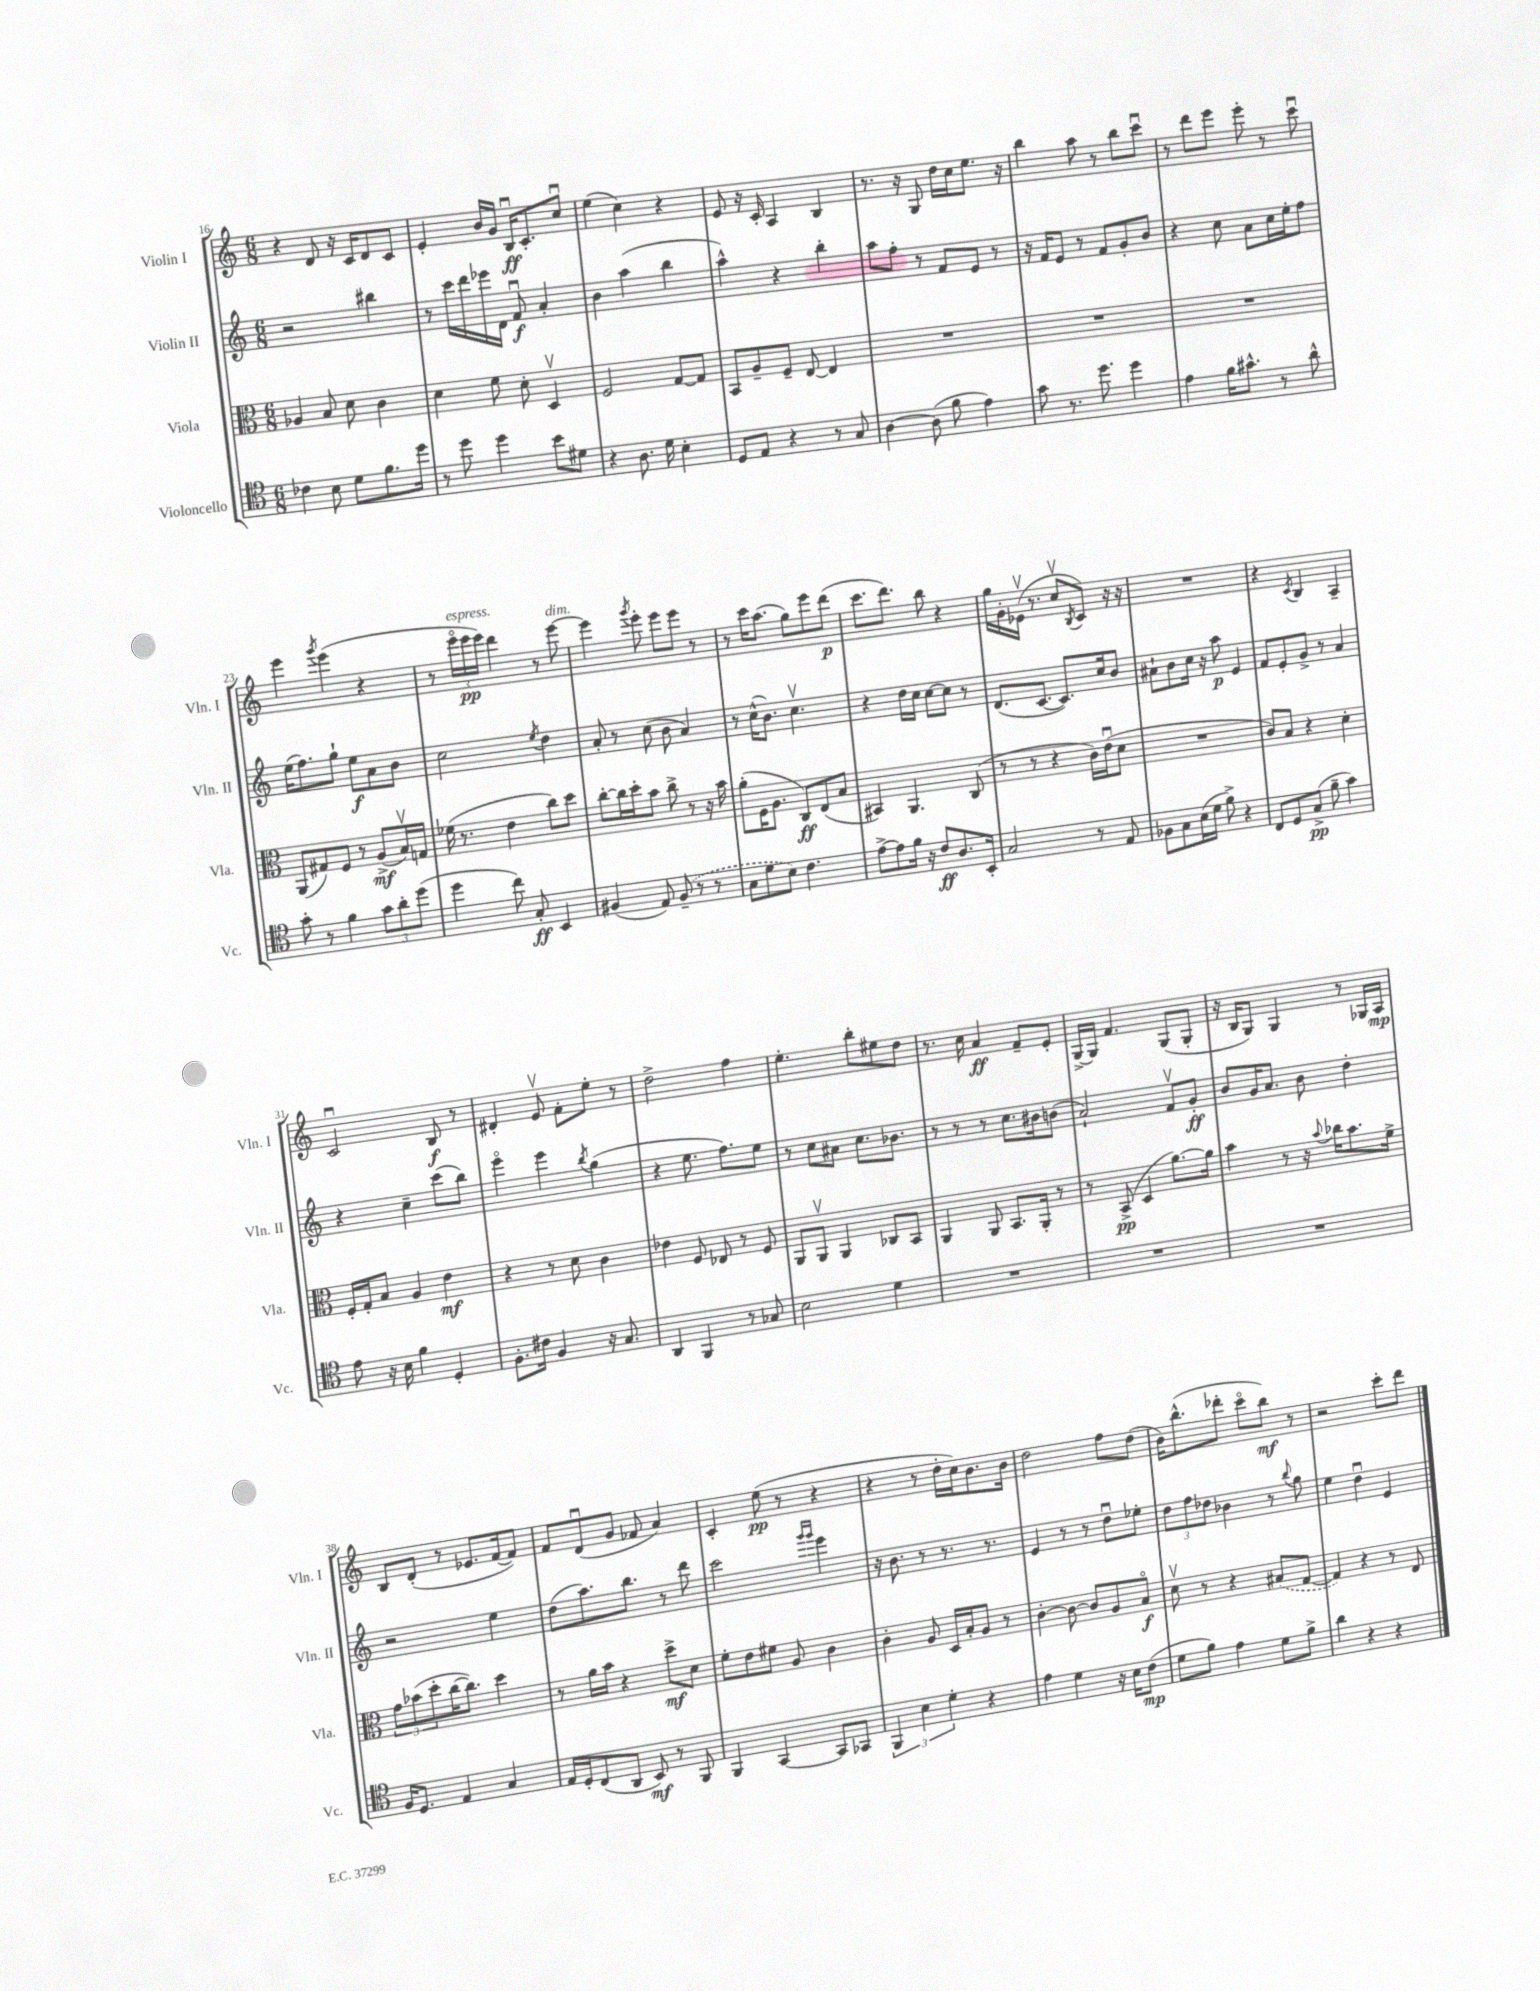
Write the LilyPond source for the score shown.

<<
\new StaffGroup <<
\new Staff = "s0" \with { instrumentName = "Violin I" shortInstrumentName = "Vln. I" } {
    \clef treble \key c \major \numericTimeSignature \time 6/8
    r4 d'8 r16 c'16 d'8 c'8 |
    e'4-. b'16 g'16 b16\downbow\ff c'8.-. c''8\downbow |
    e''4( c''4) r4 |
    e'8 r16 c'16-. a4 b4 |
    r8. r16 g8 d''16 c''16 e''8. r16 |
    b''4 a''8 r8 b''8 c'''8\downbow |
    r8 d'''8 e'''8 e'''8-. r8 c'''8\downbow |
    e'''4 \acciaccatura { g'''8 } e'''4( r4 |
    r8 \tuplet 3/2 { e'''16\flageolet^\markup { \italic "espress." } e'''16\pp e'''16) } d'''4 r8 e'''8~^\markup { \italic "dim." } |
    e'''4 \acciaccatura { g'''8 } e'''8-. e'''8 e'''8 r8 |
    r8 c'''16 a''8.( g''8) e'''8 d'''8\p( |
    c'''8. d'''8.) b''8 r4 |
    g''16 g'16-. ees'16\upbow( r8. c''8\upbow \acciaccatura { b8 } c'8) r16 r16 |
    R2. |
    r4 \acciaccatura { c'8 } b4 a4-- |
    c'2\downbow b8\f r8 |
    dis'4-. e'8\upbow f'8-. e''8-. r8 |
    d''2-> f''4 |
    e''4.-. b''8-. eis''8 d''8 |
    r8. c''16 a'4\ff f'8-- e'8-. |
    g16~-> g16 f'4. g8( g8-. |
    r16 b16 g8) g4 r8 ges16 a16\mp |
    b8 d'8-.( r8 ees'8. f'16~ f'8) |
    f'8 d'8\downbow( g'8 fes'8 a'4) |
    c'4-. e''8\pp( r8 r4 |
    r4 r8 d''16-. c''16) b'8. b'16 |
    d''2 f''8 d''8( |
    b'16) b''8.-^( des'''8-. c'''8\flageolet b''8\mf) r8 |
    r2 c'''8-. d'''8 \bar "|." |
}
\new Staff = "s1" \with { instrumentName = "Violin II" shortInstrumentName = "Vln. II" } {
    \clef treble \key c \major \numericTimeSignature \time 6/8
    r2 bis''4 |
    r8 c'''16 d'''16 ees'''16 d'16 f'8\downbow\f a'4-. |
    b'4 a''4( b''4 |
    a''4-^) r4 b''4-. |
    a''8 f''8-. r8 f'8 e'8 r8 |
    r16 f'16 e'8 r8 f'8 g'8-. b'8 |
    r4 c''8 a'8 c''16 e''16-. f''8 |
    e''16( f''8.) g''8-! e''8\f a'8 b'8 |
    c''2 \acciaccatura { e''8 } d''4 |
    a'8-. r8 c''8( b'8 a'4) |
    r8 c''16-^( b'8.) c''4.\upbow |
    r4 d''16 c''16 c''8~ c''8 r8 |
    d'8.( c'8.~ c'8.) c''16 b'8 |
    ais'8-! b'8 c''16 r16 a''8\p e'4 |
    f'8 e'8-. g'8-> r8 a'4 |
    r4 c''4-- c'''8( b''8) |
    e'''4\flageolet e'''4 \acciaccatura { b''8 } g''4( |
    r4 e''8. f''8.) e''8 |
    r8 c''8 ais'8 c''8. bes'8. |
    r8 r8 r8 c''8. bis'16 b'8( |
    a'2-!) f'8\upbow g'8-.\ff |
    b'8 g'16 a'8. b'8 d''4-. |
    r2 e''4 |
    d''8( a''8.) b''8. r8 d'''8 |
    c'''2 \grace { g'''16 g'''16 } e'''4 |
    r16 b'8. r8 r8. r8. |
    e'4 r8 r8 d''8\downbow ees''8-. |
    \tuplet 3/2 { d''8 f''8 des''8 } bes'4 r8 \appoggiatura { b''8 } g''8 |
    e''4 d''4\downbow e'4 \bar "|." |
}
\new Staff = "s2" \with { instrumentName = "Viola" shortInstrumentName = "Vla." } {
    \clef alto \key c \major \numericTimeSignature \time 6/8
    aes4 b8 d'8 c'4 |
    d'4 f'8 d'8-. d4\upbow |
    f2 g8~ g8 |
    b,8 a8-- f8-- e8~ e4 |
    R2. |
    R2. |
    R2. |
    a,8( gis8) f8 r8 a8->\mf( b16\upbow) g16 |
    fes'16( r8. e'4 c''8) d''8 |
    c''8~-. c''16 d''16-. b'8 c''8-> r8 r16 b'16 |
    a'8-.( f16 a8. c8\ff) e8( b8 |
    bis,4) a,4. c8( |
    r8 r8 r4 c'16) e'16\downbow( d'8 |
    R2. |
    c'8) b8 r4 d'4-. |
    f16-. g16-. b8 a4 e'4\mf |
    r4 r8 d'8 c'4 |
    ees'4 f8 ees8 r8 f8 |
    a,8 a,8\upbow a,4 ces8 b,8 |
    a,4 a,8 b,8. a,16-. r8 |
    r8 b,8->\pp( d4 a'8.~) a'16 |
    b'4 r8 r16 \appoggiatura { b'8 } ces''16 b'8. f'16-> |
    \tuplet 3/2 { g'8 bes'8( d''8-. } c''16~ c''8.) d''4 |
    r8 a'16 b'16 r4 d''8->\mf d'8 |
    f'8-. e'8 fis'8 a8 c'4 |
    c'4-. a8 d16 b16-. a8 r8 |
    c'4~-. c'8~ c'8 a8 b8\flageolet\f |
    d'8\upbow r8 r4 \once \slurDashed bis8( g8~ |
    g4) r4 r8 e8 \bar "|." |
}
\new Staff = "s3" \with { instrumentName = "Violoncello" shortInstrumentName = "Vc." } {
    \clef tenor \key c \major \numericTimeSignature \time 6/8
    ces'4 b8 d'8 f'8. d''16 |
    r8 d''8 d''4 b'8 dis'8 |
    r4 a8. d'16 b4-. |
    d8 e8 r4 r8 g8 |
    a4~ a8( f'8 e'4) |
    g'8 r8. d''8. d''4 |
    e'4 f'16 gis'8.-^ r8 a'8-^ |
    g'8-. r8 f'4 \tuplet 3/2 { g'8 a'8-. d''8( } |
    d''4 c''8) g8-.\ff b,4 |
    fis4( e8) \once \slurDashed fis8--( r8 r8 |
    g8 d'8 b8) c'4. |
    e'8~-> e'8 f'16 r16 c'8\ff a8. b,16-. |
    g2 r8 e8 |
    fes8 g8 b16( d'16 f'8->) r4 |
    c8 d8 g8->\pp( f'8-- g'4) |
    e'8 r16 b16 f'4 d4-. |
    f8.-. cis'16 f4 r16 g8. |
    a,4 f,4 r8 ges8 |
    b2 d'4 |
    R2. |
    R2. |
    R2. |
    f16 d8. e4 g4 |
    e16 d16-. c8( a,8 b,8\mf) r8 f,8 |
    f,4 g,4~ g,8 ges,8 |
    \tuplet 3/2 { f,4 b4 d'4-. } r4 |
    e'4 d'4 r16 b16 c'8\mp( |
    d'8 f'8) e'4 d'8 f'8-> |
    a'4 r4 r4 \bar "|." |
}
>>
>>
\layout { \context { \Score currentBarNumber = #16 } }
